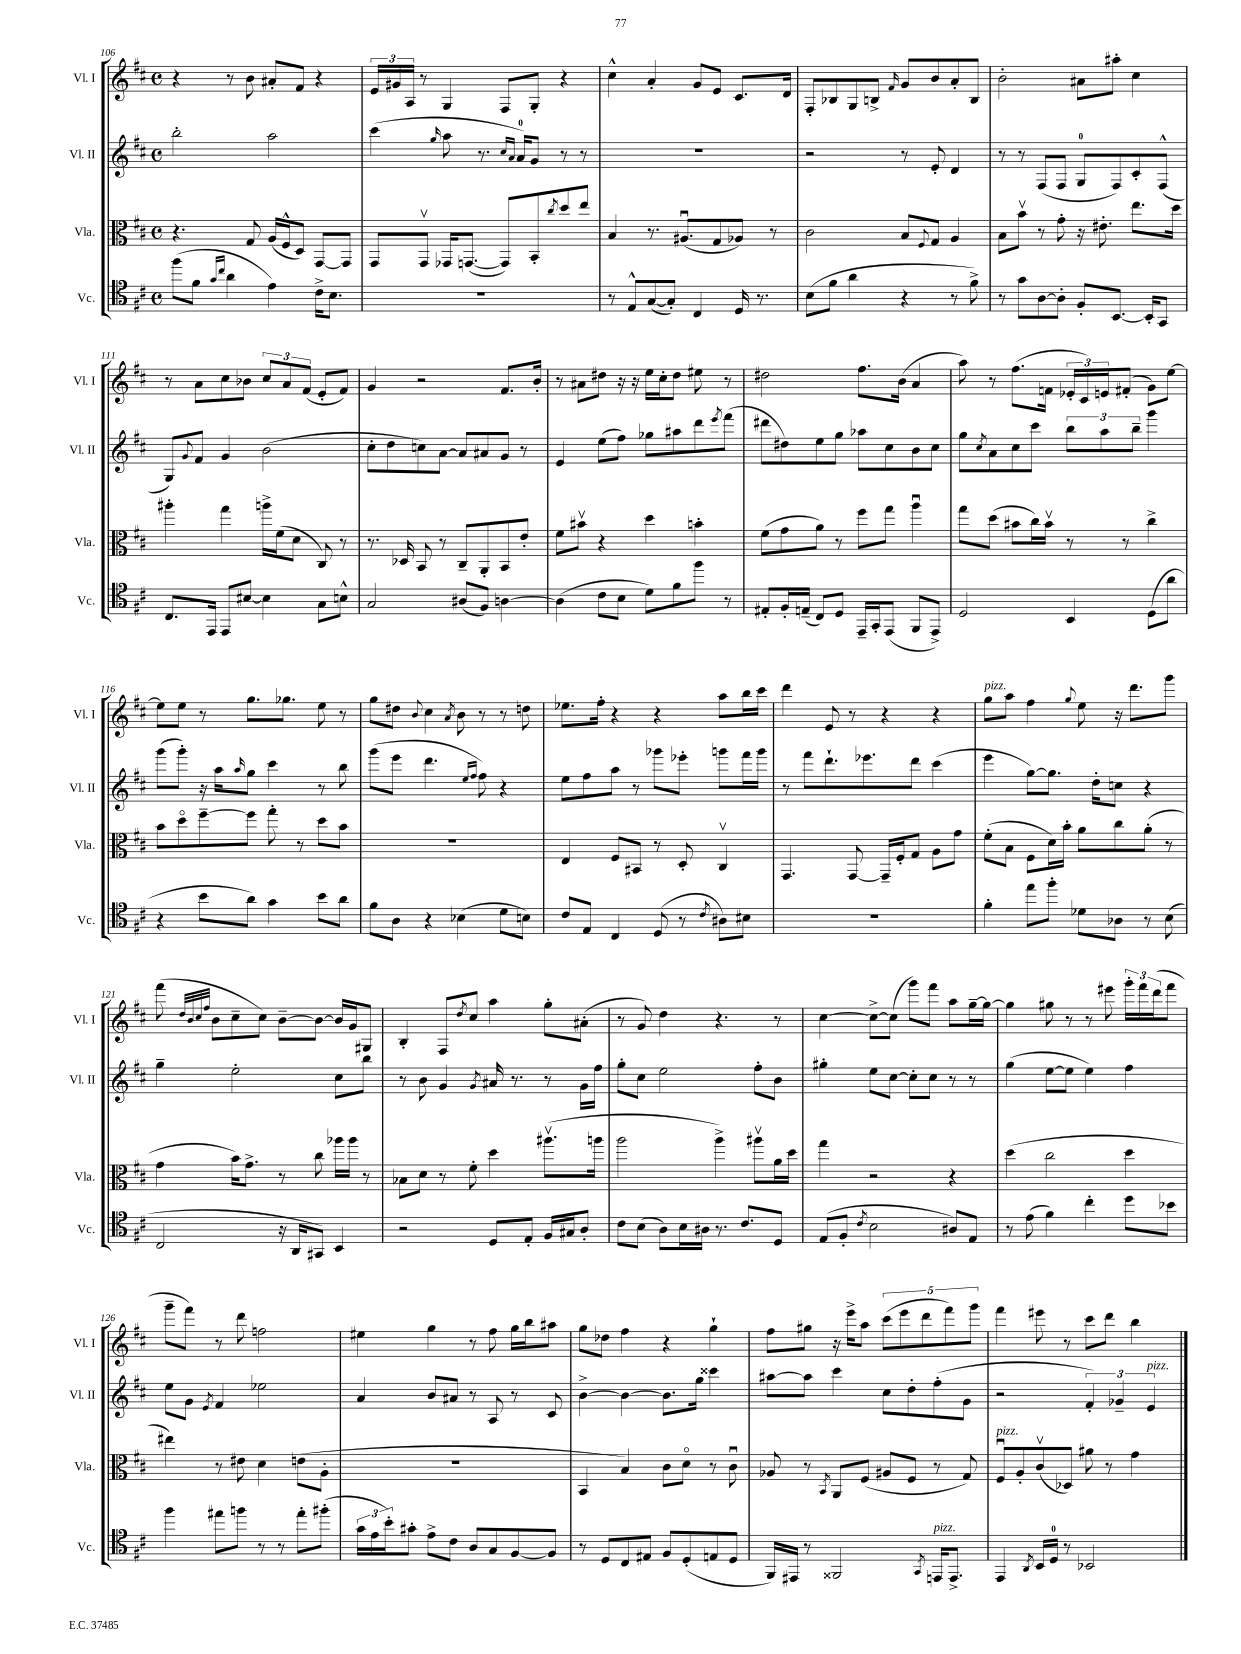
<<
\new StaffGroup <<
\new Staff = "s0" \with { instrumentName = "Vl. I" shortInstrumentName = "Vl. I" } {
    \clef treble \key d \major \defaultTimeSignature \time 4/4
    r4 r8 b'8 ais'8-. fis'8 r4 |
    \tuplet 3/2 { e'16 gis'16 a16 } r8 g4 fis8 g8-. r4 |
    cis''4-^ a'4-. g'8 e'8 cis'8. d'16 |
    fis8-. bes8 g8 b8-> \grace { fis'16 } g'8 b'8 a'8-. b8 |
    b'2-. ais'8 ais''8-. cis''4 |
    r8 a'8 cis''8 bes'8 \tuplet 3/2 { cis''8 a'8 fis'8( } e'8-. fis'8) |
    g'4 r2 fis'8. b'16-. |
    r8 ais'8 dis''8 r16 r16 e''16 cis''16-. dis''8 eis''8 r8 |
    dis''2 fis''8. b'16( a'4 |
    a''8) r8 fis''8.( f'16 \tuplet 3/2 { ees'16-. cis'16) e'16 } fis'8-.( g'8) e''8~ |
    e''8 e''8 r8 g''8. ges''8. e''8 r8 |
    g''8 dis''8 \appoggiatura { b'8 } cis''4 \acciaccatura { a'8 } b'8 r8 r8 d''8 |
    ees''8. fis''16-. r4 r4 a''8 b''16 cis'''16 |
    d'''4 e'8 r8 r4 r4 |
    g''8^\markup { \italic "pizz." } a''8 fis''4 \appoggiatura { g''8 } e''8 r16 d'''8. g'''8 |
    fis'''8( \grace { d''32 b'32 cis''32 fis''32 } b'8 cis''8-- cis''8) b'8~-- b'8~ b'16 g'16 gis8 |
    b4-. fis8 \acciaccatura { d''8 } cis''8 a''4 g''8-. ais'8-.( |
    r8 g'8) d''4 r4. r8 |
    cis''4~ cis''8~-> cis''8( g'''8) fis'''8 a''8 g''16~-- g''16~ |
    g''4 gis''8 r8 r8 eis'''8 \tuplet 3/2 { g'''16-. fis'''16 d'''16( } fis'''8 |
    g'''8-- fis'''8) r8 d'''8 f''2 |
    eis''4 g''4 r8 fis''8 g''16 b''16 ais''8 |
    g''8 des''8 fis''4 r4 g''4-! |
    fis''8 gis''8 r16 e'''16-> a''8 \tuplet 5/4 { cis'''8( e'''8 d'''8 fis'''8) g'''8 } |
    fis'''4 eis'''8 r8 cis'''8 d'''8 b''4 \bar "|." |
}
\new Staff = "s1" \with { instrumentName = "Vl. II" shortInstrumentName = "Vl. II" } {
    \clef treble \key d \major \defaultTimeSignature \time 4/4
    b''2-. a''2 |
    cis'''4( \grace { g''16 } a''8 r8. \grace { cis''16 a'16 } a'16-0) g'8 r8 r8 |
    R1 |
    r2 r8 e'8-. d'4 |
    r8 r8 fis8( fis8 g8-0 fis8) cis'8-. fis8-^( |
    g8) \appoggiatura { g'8 } fis'8 g'4 b'2( |
    cis''8-. d''8 c''8) a'8~ a'8 ais'8 g'8 r8 |
    e'4 e''8( fis''8) ges''8 ais''8 d'''8 \acciaccatura { e'''8 } fis'''8( |
    dis'''8 dis''8) e''8 g''8 aes''8 cis''8 b'8 cis''8 |
    g''8 \acciaccatura { cis''8 } a'8 cis''8 cis'''8 \tuplet 3/2 { b''8 a''8 b''8-- } g'''4 |
    g'''8( g'''8-.) r16 a''16 \grace { a''16 } g''8 cis'''4 r8 b''8 |
    g'''8( e'''8 d'''4. \grace { e''16 fis''16 } fis''8) r4 |
    e''8 fis''8 a''8 r8 ges'''8 ees'''8-. g'''8 fis'''16 g'''16 |
    r8 fis'''8 d'''8.-! ees'''8. d'''8 cis'''4( |
    e'''4 g''8~) g''8. d''16-. c''8 r4 |
    g''4-- e''2-. cis''8 b''8 |
    r8 b'8 g'4 \acciaccatura { g'8 } ais'16 r8. r8 g'16 fis''16 |
    g''8-. cis''8 e''2 fis''8-. b'8 |
    gis''4-. e''8 cis''8~ cis''8-. cis''8 r8 r8 |
    g''4( e''8~ e''8 e''4) fis''4 |
    e''8 g'8 \acciaccatura { e'8 } fis'4 ees''2 |
    a'4 b'8 ais'8 r8 a8 r8 cis'8 |
    b'4~-> b'4~ b'8. g''16 cisis'''4 |
    ais''8~ ais''8 cis'''4 cis''8 d''8-. fis''8-.( g'8 |
    r2 \tuplet 3/2 { fis'4-.) ges'4-- e'4^\markup { \italic "pizz." } } \bar "|." |
}
\new Staff = "s2" \with { instrumentName = "Vla." shortInstrumentName = "Vla." } {
    \clef alto \key d \major \defaultTimeSignature \time 4/4
    r4. g8 a16( fis16-^ d8) g,8~ g,8 |
    g,8 g,8\upbow ges,16 g,8.~( g,8) b,8-. \acciaccatura { cis''8 } d''8 e''8 |
    b4 r8. ais8.\downbow( g8 aes8) r8 |
    cis'2 b8 \appoggiatura { fis8 } g8 a4 |
    b8 b'8\upbow r8 g'8-. r16 eis'8.-. e''8. d''16 |
    ais''4-. g''4 a''16-> fis'16( d'8 cis8) r8 |
    r8. des16 b,8 r8 cis8-- a,8-. b,8 e'8-. |
    fis'8 bis'8\upbow r4 d''4 b'4-. |
    fis'8( g'8 a'8) r8 fis''8 g''8 a''4\downbow |
    g''8 d''8( bis'8 cis''16) bis'16\upbow r8 r8 cis''4-> |
    b'8 d''8\flageolet fis''8~-- fis''8 g''8-. r8 d''8 b'8 |
    R1 |
    e4 fis8 bis,8 r8 d8-. cis4\upbow |
    g,4. g,8~ g,16-- fis16-. g8 a8 g'8 |
    fis'8-.( b8 fis8 d'16) b'16-. a'8 cis''8 a'8-.( r8 |
    g'4 b'16) g'8.-> r8 cis''8 aes''16 aes''16 r8 |
    bes8 d'8 r8 fis'8-. d''4 ais''8.\upbow( a''16 |
    a''2 a''4->) ais''8\upbow a'16 d''16 |
    g''4 r2 r4 |
    d''4( cis''2 d''4 |
    eis''4) r8 eis'8 d'4 e'8( a8-. |
    R1 |
    b,4 b4) cis'8 d'8\flageolet r8 cis'8\downbow |
    aes8 r8 \acciaccatura { b,8 } a,8 fis8( ais8 fis8 r8 g8) |
    fis8\downbow^\markup { \italic "pizz." } a8-. cis'8\upbow( des8) ais'8 r8 g'4 \bar "|." |
}
\new Staff = "s3" \with { instrumentName = "Vc." shortInstrumentName = "Vc." } {
    \clef tenor \key d \major \defaultTimeSignature \time 4/4
    fis''8( fis'8 \grace { g'16 cis''16 } a'4 e'4) cis'16-> b8. |
    R1 |
    r8 e8-^ g8~( g8-.) cis4 d16 r8. |
    b8( fis'8 a'4 r4 r8 fis'8->) |
    r8 g'8 a8~ a8-. fis8-. b,8.~ b,16-. g,8 |
    cis8. e,16 e,8 bis8~ bis4 g8 b8-^ |
    g2 ais8( fis8) a4~ |
    a4( cis'8 b8 d'8) fis'8 fis''8 r8 |
    eis8-. fis16-. e16--( cis8) d8 e,16-- g,16-. e,8( fis,8 e,8->) |
    d2 b,4 d8( a'8 |
    r4 b'8 a'8) g'4 b'8 a'8 |
    fis'8 a8 r4 bes4( d'8 b8) |
    cis'8 e8 cis4 d8( r8 \acciaccatura { cis'8 } ais8) bis8 |
    R1 |
    fis'4-. e''8 fis''8-. des'8 aes8 r8 b8( |
    cis2 r16 a,16 gis,8) b,4 |
    r2 d8 e8-. fis16 gis16 a8-. |
    cis'8 b8( a8) b16 ais16 r8. cis'8. d8 |
    e8( fis8-. \acciaccatura { cis'8 } b2 ais8) e8 |
    r8 e'8( fis'4) cis''4-. d''8 bes'8 |
    fis''4 eis''8 f''8 r8 r8 eis''8-. fis''8-.( |
    \tuplet 3/2 { g'16 e'16 b'16-.) } gis'8-. e'8-> cis'8 a8 g8 fis8~ fis8 |
    r8 d8 cis8 eis8 fis8 d8-.( e8 d8 |
    fis,16) eis,16 r8 fisis,2 \acciaccatura { g,8 } e,16^\markup { \italic "pizz." } e,8.-> |
    e,4 \acciaccatura { a,8 } b,16 d16-0 r8 bes,2 \bar "|." |
}
>>
>>
\layout { \context { \Score currentBarNumber = #106 } }
